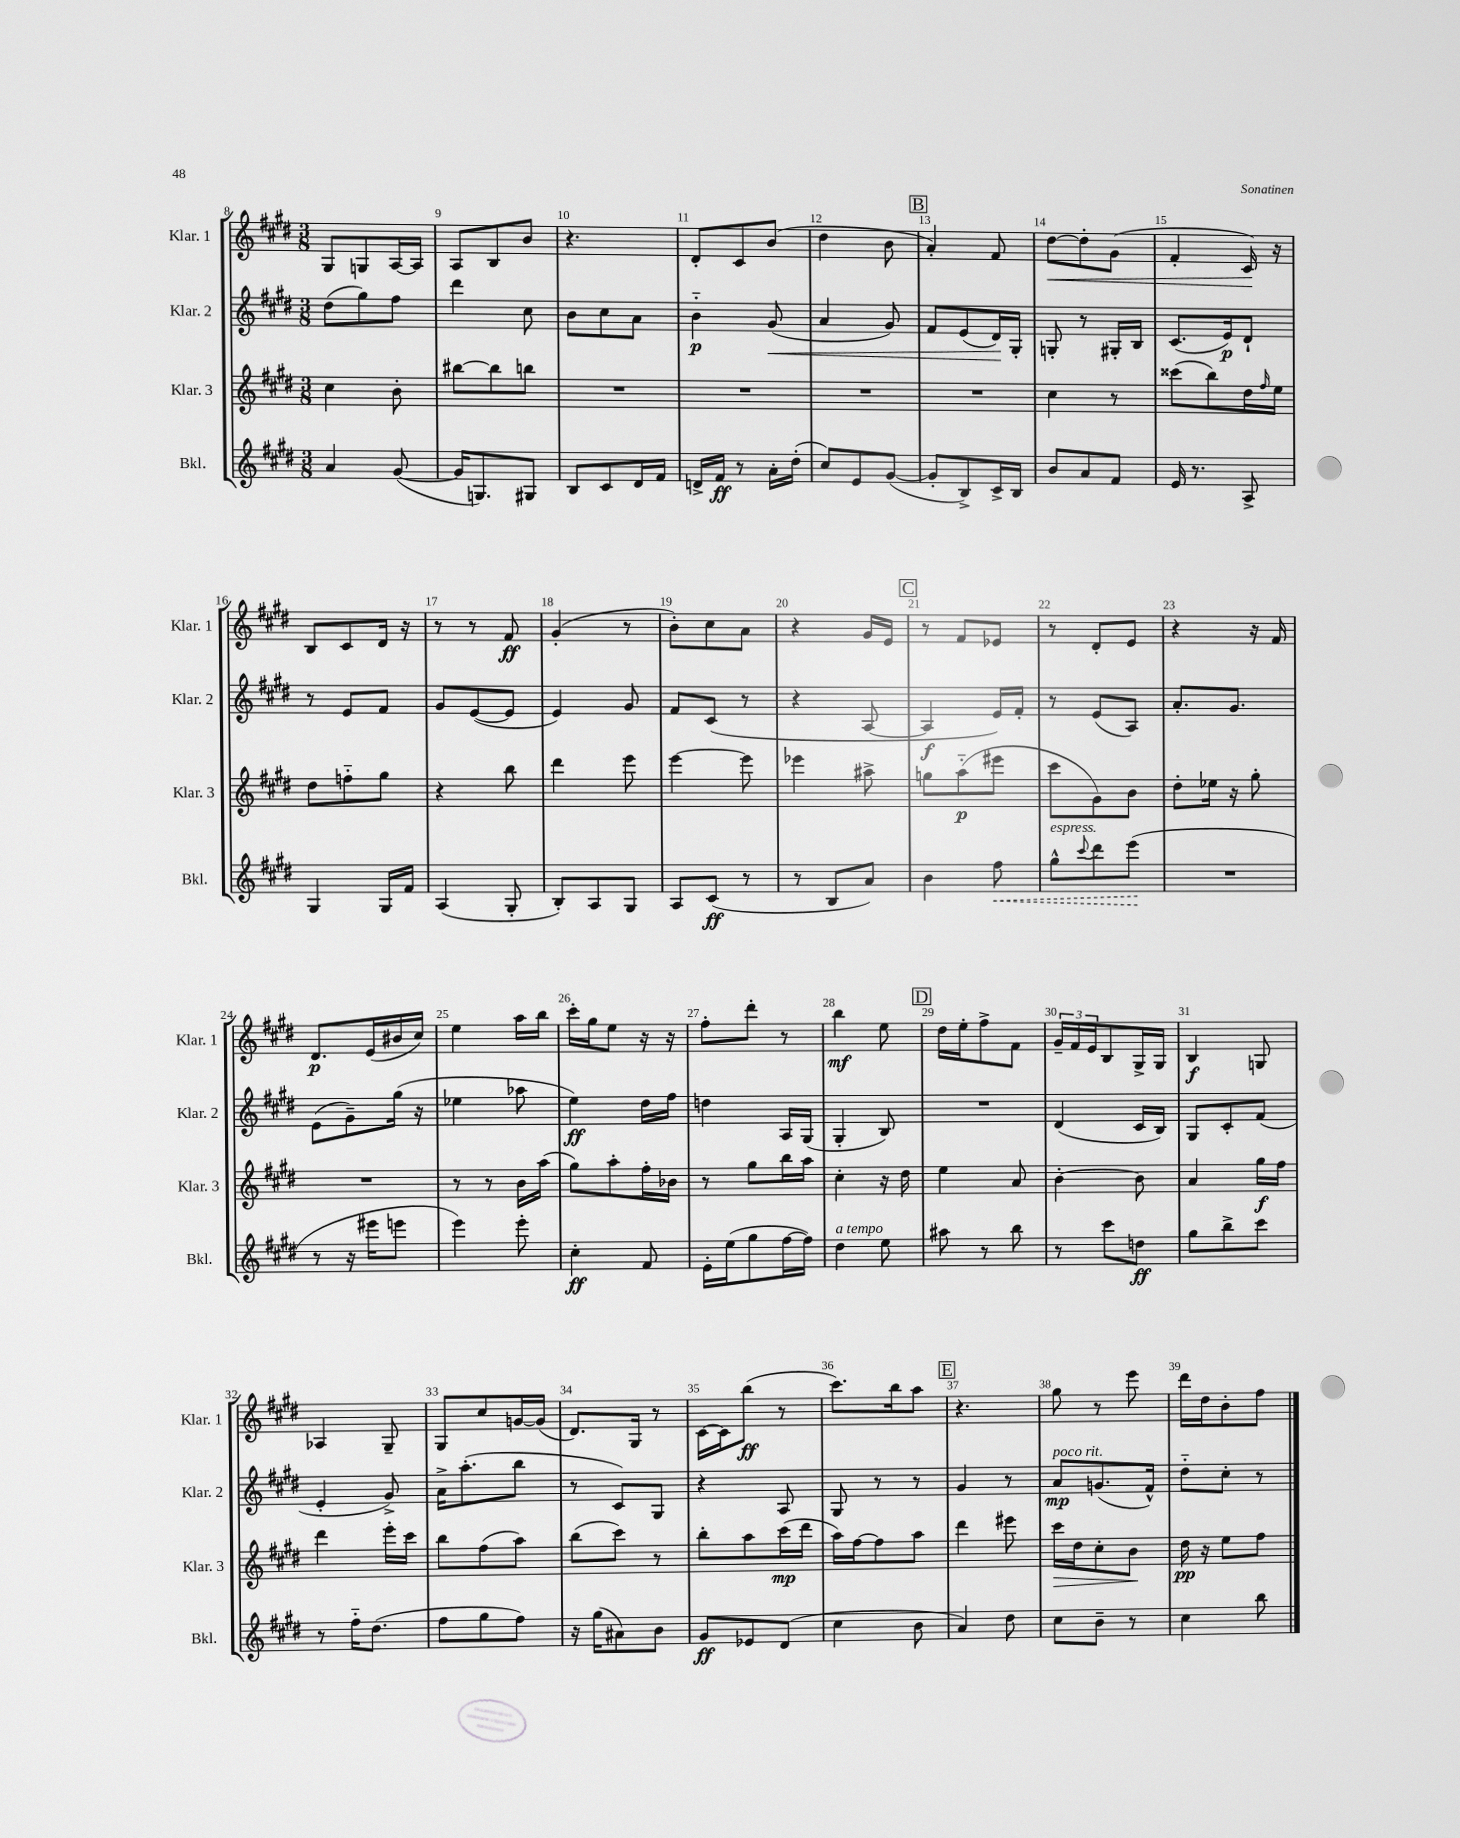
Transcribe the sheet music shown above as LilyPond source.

<<
\new StaffGroup <<
\new Staff = "s0" \with { instrumentName = "Klar. 1" shortInstrumentName = "Klar. 1" } {
    \clef treble \key e \major \numericTimeSignature \time 3/8
    gis8 g8 a16~ a16 |
    a8 b8 b'8 |
    r4. |
    dis'8-. cis'8 b'8( |
    dis''4 b'8 |
    \mark \markup { \box "B" } a'4-.) fis'8 |
    dis''8~\< dis''8-. gis'8( |
    fis'4-. cis'16\!) r16 |
    b8 cis'8 dis'16 r16 |
    r8 r8 fis'8\ff |
    gis'4-.( r8 |
    b'8-.) cis''8 a'8 |
    r4 gis'16 e'16 |
    \mark \markup { \box "C" } r8 fis'8 ees'8 |
    r8 dis'8-. e'8 |
    r4 r16 fis'16 |
    dis'8.\p e'16( bis'16 cis''16) |
    e''4 a''16 b''16 |
    cis'''16-. gis''16 e''8 r16 r16 |
    fis''8-. dis'''8-. r8 |
    b''4\mf e''8 |
    \mark \markup { \box "D" } dis''16 e''16-. fis''8-> fis'8 |
    \tuplet 3/2 { gis'16-- fis'16 e'16 } b8 gis16-> gis16 |
    b4\f g8 |
    aes4 gis8-- |
    gis8 cis''8 g'16~ g'16( |
    dis'8.) gis16 r8 |
    cis'16~ cis'16 b''8\ff( r8 |
    cis'''8.) b''16 a''8 |
    \mark \markup { \box "E" } r4. |
    gis''8 r8 e'''8 |
    dis'''16 dis''16 b'8-. fis''8 \bar "|." |
}
\new Staff = "s1" \with { instrumentName = "Klar. 2" shortInstrumentName = "Klar. 2" } {
    \clef treble \key e \major \numericTimeSignature \time 3/8
    dis''8( gis''8) fis''8 |
    dis'''4 cis''8 |
    b'8 cis''8 a'8 |
    b'4-_\p gis'8\<( |
    a'4 gis'8) |
    \mark \markup { \box "B" } fis'8 e'8( dis'16\!) gis16-. |
    g8-. r8 gis16-. b16 |
    cis'8.( e'16\p) dis'8-! |
    r8 e'8 fis'8 |
    gis'8 e'8~( e'8 |
    e'4) gis'8 |
    fis'8 cis'8( r8 |
    r4 a8~ |
    \mark \markup { \box "C" } a4\f e'16) fis'16-. |
    r8 e'8( a8) |
    a'8.-. gis'8. |
    e'8( gis'8--) gis''16( r16 |
    ees''4 aes''8 |
    e''4\ff) dis''16 fis''16 |
    d''4 a16 gis16( |
    gis4-. b8) |
    \mark \markup { \box "D" } R4. |
    dis'4( cis'16 b16) |
    gis8 cis'8-. fis'8( |
    e'4-. gis'8->) |
    a'16-> a''8.-.( b''8 |
    r8 cis'8) gis8 |
    r4 a8 |
    gis8 r8 r8 |
    \mark \markup { \box "E" } gis'4 r8 |
    a'8\mp^\markup { \italic "poco rit." } g'8.( fis'16-^) |
    dis''8-_ cis''8-. r8 \bar "|." |
}
\new Staff = "s2" \with { instrumentName = "Klar. 3" shortInstrumentName = "Klar. 3" } {
    \clef treble \key e \major \numericTimeSignature \time 3/8
    cis''4 b'8-. |
    bis''8~ bis''8 b''8 |
    R4. |
    R4. |
    R4. |
    \mark \markup { \box "B" } R4. |
    cis''4 r8 |
    cisis'''8( b''8) dis''16 \grace { fis''16 } e''16 |
    dis''8 f''8-_ gis''8 |
    r4 b''8 |
    dis'''4 e'''8 |
    e'''4~ e'''8 |
    ees'''4 ais''8-> |
    \mark \markup { \box "C" } g''8 a''8-_\p( eis'''8 |
    cis'''8 gis'8) b'8 |
    dis''8-. ees''16 r16 gis''8-. |
    R4. |
    r8 r8 b'16 a''16( |
    gis''8) a''8-. fis''16-. bes'16 |
    r8 gis''8 b''16 a''16 |
    cis''4-. r16 dis''16 |
    \mark \markup { \box "D" } e''4 a'8 |
    b'4~-. b'8 |
    a'4 gis''16\f fis''16 |
    dis'''4 e'''16-. cis'''16 |
    b''8 fis''8( a''8) |
    b''8( cis'''8) r8 |
    b''8-. a''8 cis'''16\mp( dis'''16 |
    a''16) fis''16~ fis''8 a''8 |
    \mark \markup { \box "E" } dis'''4 eis'''8 |
    cis'''16\> dis''16 cis''8-. b'8\! |
    dis''16\pp r16 e''8 fis''8 \bar "|." |
}
\new Staff = "s3" \with { instrumentName = "Bkl." shortInstrumentName = "Bkl." } {
    \clef treble \key e \major \numericTimeSignature \time 3/8
    a'4 gis'8~( |
    gis'16 g8.) gis8 |
    b8 cis'8 dis'16 fis'16 |
    d'16-> fis'16\ff r8 a'16-. dis''16-.( |
    cis''8) e'8 gis'8~( |
    \mark \markup { \box "B" } gis'8-. b8->) cis'16-> b16 |
    b'8 a'8 fis'8 |
    e'16 r8. a8-> |
    gis4 gis16 fis'16 |
    a4( gis8-. |
    b8-.) a8 gis8 |
    a8 cis'8\ff( r8 |
    r8 b8 a'8) |
    \mark \markup { \box "C" } b'4 \once \override Hairpin.style = #'dashed-line fis''8\< |
    gis''8-^^\markup { \italic "espress." } \appoggiatura { cis'''8 } dis'''8 e'''8\!( |
    R4. |
    r8 r16 eis'''16 e'''8 |
    e'''4) e'''8-. |
    cis''4-.\ff fis'8 |
    e'16-. e''16( gis''8 fis''16~ fis''16) |
    dis''4^\markup { \italic "a tempo" } e''8 |
    \mark \markup { \box "D" } ais''8 r8 b''8 |
    r8 cis'''8 d''8\ff |
    gis''8 b''8-> cis'''8 |
    r8 fis''16-_ dis''8.( |
    fis''8 gis''8 fis''8) |
    r16 gis''16( ais'8) b'8 |
    gis'8\ff ees'8 dis'8( |
    cis''4 b'8 |
    \mark \markup { \box "E" } a'4) dis''8 |
    cis''8 b'8-- r8 |
    cis''4 b''8 \bar "|." |
}
>>
>>
\layout { \context { \Score currentBarNumber = #8 \override BarNumber.break-visibility = ##(#f #t #t) barNumberVisibility = #all-bar-numbers-visible } }
